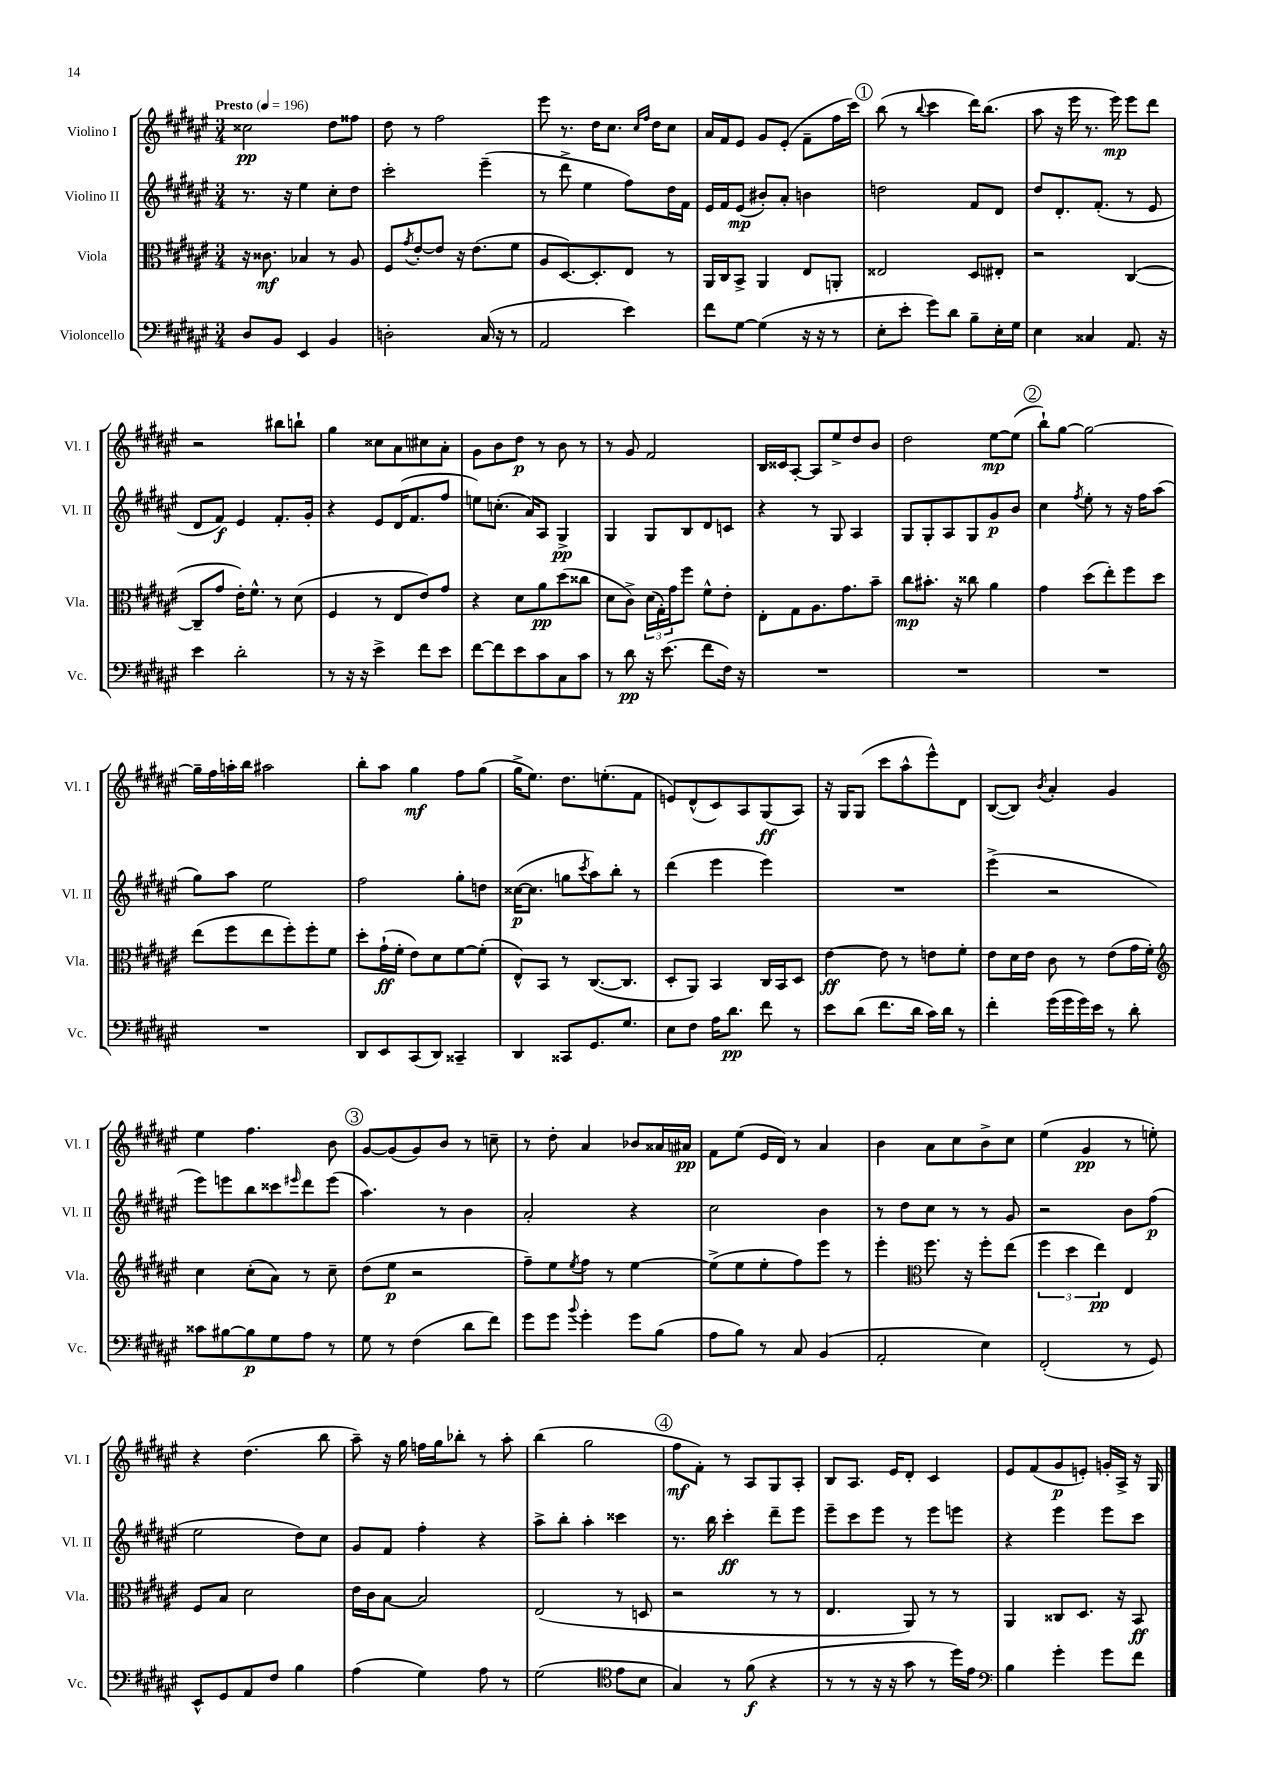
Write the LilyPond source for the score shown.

<<
\new StaffGroup <<
\new Staff = "s0" \with { instrumentName = "Violino I" shortInstrumentName = "Vl. I" } {
    \clef treble \key fis \major \numericTimeSignature \time 3/4 \tempo "Presto" 4 = 196
    cisis''2\pp dis''8 fisis''8 |
    dis''8 r8 fis''2 |
    eis'''8 r8. dis''16 cis''8. \grace { cis''16 fis''16 } dis''16 cis''8 |
    ais'16 fis'16 eis'8 gis'8 eis'8-.( fis'8-- fis''16 cis'''16) |
    \mark \markup { \circle "1" } b''8( r8 \appoggiatura { b''8 } cis'''4 dis'''16) b''8.( |
    ais''8 r16 eis'''16 r8. eis'''16\mp) eis'''8 dis'''8 |
    r2 bis''8 b''8-! |
    gis''4 cisis''8 ais'8 cis''8 ais'8-. |
    gis'8 b'8 dis''8\p r8 b'8 r8 |
    r8 gis'8 fis'2 |
    b16 cisis'16 ais8~-. ais8 eis''8-> dis''8 b'8 |
    dis''2 eis''8~\mp eis''8( |
    \mark \markup { \circle "2" } b''8-!) gis''8~ gis''2~ |
    gis''16-- fis''16 a''16-. b''16 ais''2 |
    b''8-. ais''8 gis''4\mf fis''8 gis''8( |
    gis''16-> eis''8.) dis''8. e''8.-.( fis'8 |
    e'8) dis'8-^( cis'8) ais8 gis8\ff( ais8) |
    r16 gis16 gis8( cis'''8 ais''8-^ eis'''8-^) dis'8 |
    b8~( b8) \acciaccatura { b'8 } ais'4-. gis'4 |
    eis''4 fis''4. b'8 |
    \mark \markup { \circle "3" } gis'8~ gis'8( gis'8) b'8 r8 c''8-- |
    r8 dis''8-. ais'4 bes'8 aisis'16 ais'16\pp |
    fis'8 eis''8( eis'16 dis'16) r8 ais'4 |
    b'4 ais'8 cis''8 b'8-> cis''8 |
    eis''4( gis'4\pp r8 e''8-.) |
    r4 dis''4.( b''8 |
    ais''8--) r16 gis''16 f''16 gis''16 bes''8-. r8 ais''8-. |
    b''4( gis''2 |
    \mark \markup { \circle "4" } fis''8\mf fis'8-.) r8 ais8 gis8 ais8-. |
    b8 ais8. eis'16 dis'8-. cis'4 |
    eis'8 fis'8( gis'8\p e'8-.) g'16-. ais16-> r16 gis16 \bar "|." |
}
\new Staff = "s1" \with { instrumentName = "Violino II" shortInstrumentName = "Vl. II" } {
    \clef treble \key fis \major \numericTimeSignature \time 3/4
    r8. r16 eis''4 cis''8-. dis''8 |
    cis'''2-. eis'''4--( |
    r8 dis'''8-> eis''4 fis''8) dis''16 fis'16 |
    eis'16 fis'16 eis'8\mp( bis'8-.) ais'8-. b'4 |
    \mark \markup { \circle "1" } d''2 fis'8 dis'8 |
    dis''8 dis'8.-. fis'8.-.( r8 eis'8 |
    dis'8 fis'8\f) eis'4 fis'8.-. gis'16-. |
    r4 eis'8 dis'16( fis'8. fis''8 |
    e''8) c''8.-.( ais'16) ais8 gis4->\pp |
    gis4 gis8 b8 dis'8 c'8 |
    r4 r8 gis8 ais4 |
    gis8 gis8-. ais8 gis8 gis'8\p b'8 |
    \mark \markup { \circle "2" } cis''4 \acciaccatura { fis''8 } eis''8-. r8 r16 fis''16 ais''8( |
    gis''8) ais''8 eis''2 |
    fis''2 gis''8-. d''8 |
    cisis''16~\p( cisis''8. g''8 \acciaccatura { cis'''8 } ais''8) b''8-. r8 |
    dis'''4( eis'''4 eis'''4) |
    R2. |
    eis'''4->( r2 |
    eis'''8) e'''8 b''8 cisis'''8 \grace { eis'''16 } dis'''8 eis'''8( |
    \mark \markup { \circle "3" } ais''4.) r8 b'4 |
    ais'2-. r4 |
    cis''2 b'4 |
    r8 dis''8 cis''8 r8 r8 gis'8 |
    r2 b'8 fis''8\p( |
    eis''2 dis''8) cis''8 |
    gis'8 fis'8 fis''4-. r4 |
    ais''8-> b''8-. ais''4-. cisis'''4 |
    \mark \markup { \circle "4" } r8. b''16 cis'''4-.\ff dis'''8-- eis'''8 |
    eis'''8-- cis'''8 eis'''8 r8 eis'''8 e'''8 |
    r4 eis'''4 eis'''8 cis'''8 \bar "|." |
}
\new Staff = "s2" \with { instrumentName = "Viola" shortInstrumentName = "Vla." } {
    \clef alto \key fis \major \numericTimeSignature \time 3/4
    r16 cisis'8.\mf bes4 r8 ais8 |
    fis8 \acciaccatura { gis'8 } eis'8~-. eis'8 r16 eis'8.( fis'8 |
    ais8 dis8.~) dis8.-. eis8 r8 |
    ais,16 cis16 b,8-> ais,4 eis8 a,8-. |
    \mark \markup { \circle "1" } eisis2 dis8 eis8-. |
    r2 cis4~( |
    cis8-- gis'8 eis'16-.) fis'8.-^ r8 dis'8( |
    fis4 r8 eis8 eis'8) gis'8 |
    r4 dis'8 ais'8\pp dis''8( cisis''8 |
    dis'8 cis'8->) \tuplet 3/2 { dis'16( gis16-.) gis'16 } fis''8 fis'8-^ eis'8-. |
    eis8-. gis8 ais8. gis'8. b'8-- |
    cis''8\mp bis'8.-. r16 cisis''8 ais'4 |
    \mark \markup { \circle "2" } gis'4 dis''8( eis''8-.) fis''8 dis''8 |
    eis''8( fis''8 eis''8 fis''8-.) fis''8-. fis'8 |
    dis''8-. gis'16-!\ff( fis'16-. eis'8) dis'8 fis'8~ fis'8-.( |
    eis8-^) b,8 r8 cis8.~( cis8. |
    dis8-. ais,8) b,4 cis16 b,16 dis8 |
    eis'4~\ff eis'8 r8 e'8 fis'8-. |
    eis'8 dis'16 eis'16 cis'8 r8 eis'8( gis'16 fis'16-.) |
    \clef treble cis''4 cis''8-.( ais'8) r8 cis''8-- |
    \mark \markup { \circle "3" } dis''8( eis''8\p r2 |
    fis''8--) eis''8 \acciaccatura { eis''8 } fis''8 r8 eis''4~ |
    eis''8->( eis''8 eis''8-. fis''8) eis'''8 r8 |
    eis'''4-. \clef alto fis''8. r16 fis''8-. eis''8( |
    \tuplet 3/2 { fis''4 dis''4 eis''4\pp) } eis4 |
    fis8 b8 dis'2 |
    eis'16 cis'16 b8~ b2 |
    eis2( r8 d8 |
    \mark \markup { \circle "4" } r2 r8 r8 |
    eis4. ais,8) r8 r8 |
    ais,4 cisis8 dis8. r16 b,8\ff \bar "|." |
}
\new Staff = "s3" \with { instrumentName = "Violoncello" shortInstrumentName = "Vc." } {
    \clef bass \key fis \major \numericTimeSignature \time 3/4
    dis8 b,8 eis,4 b,4 |
    d2-. cis16( r16 r8 |
    ais,2 eis'4) |
    fis'8 gis8~ gis4( r16 r16 r8 |
    \mark \markup { \circle "1" } eis8-. eis'8-. gis'8) dis'8 b8-- eis16-. gis16 |
    eis4 cisis4 ais,8. r16 |
    eis'4 dis'2-. |
    r8 r16 r16 eis'4-> fis'8 eis'8 |
    fis'8~ fis'8 eis'8 cis'8 cis8 cis'8 |
    r8 dis'8\pp r16 eis'8.( fis'8 fis16) r16 |
    R2. |
    R2. |
    \mark \markup { \circle "2" } R2. |
    R2. |
    dis,8 eis,8 cis,8( dis,8) cisis,4-- |
    dis,4 cisis,8 gis,8. gis8. |
    eis8 fis8 ais16 dis'8.\pp fis'8 r8 |
    eis'8 dis'8( fis'8. dis'16 cis'16) dis'16 r8 |
    fis'4-. gis'16( gis'16 gis'16) eis'16 r8 dis'8-. |
    cisis'8 bis8~ bis8\p gis8 ais8 r8 |
    \mark \markup { \circle "3" } gis8 r8 fis4( dis'8 fis'8) |
    gis'8 gis'8 \appoggiatura { b'8 } gis'4-. gis'8 b8( |
    ais8 b8) r8 cis8 b,4( |
    ais,2-. eis4) |
    fis,2-.( r8 gis,8) |
    eis,8-^ gis,8 ais,8 fis8 b4 |
    ais4( gis4) ais8 r8 |
    gis2( \clef tenor eis'8 b8 |
    \mark \markup { \circle "4" } gis4) r8 fis'8\f( r4 |
    r8 r8 r16 r16 gis'8 r8 dis''16) eis'16 |
    \clef bass b4 gis'4-. gis'8 fis'8 \bar "|." |
}
>>
>>
\layout { \context { \Score \remove "Bar_number_engraver" } }
